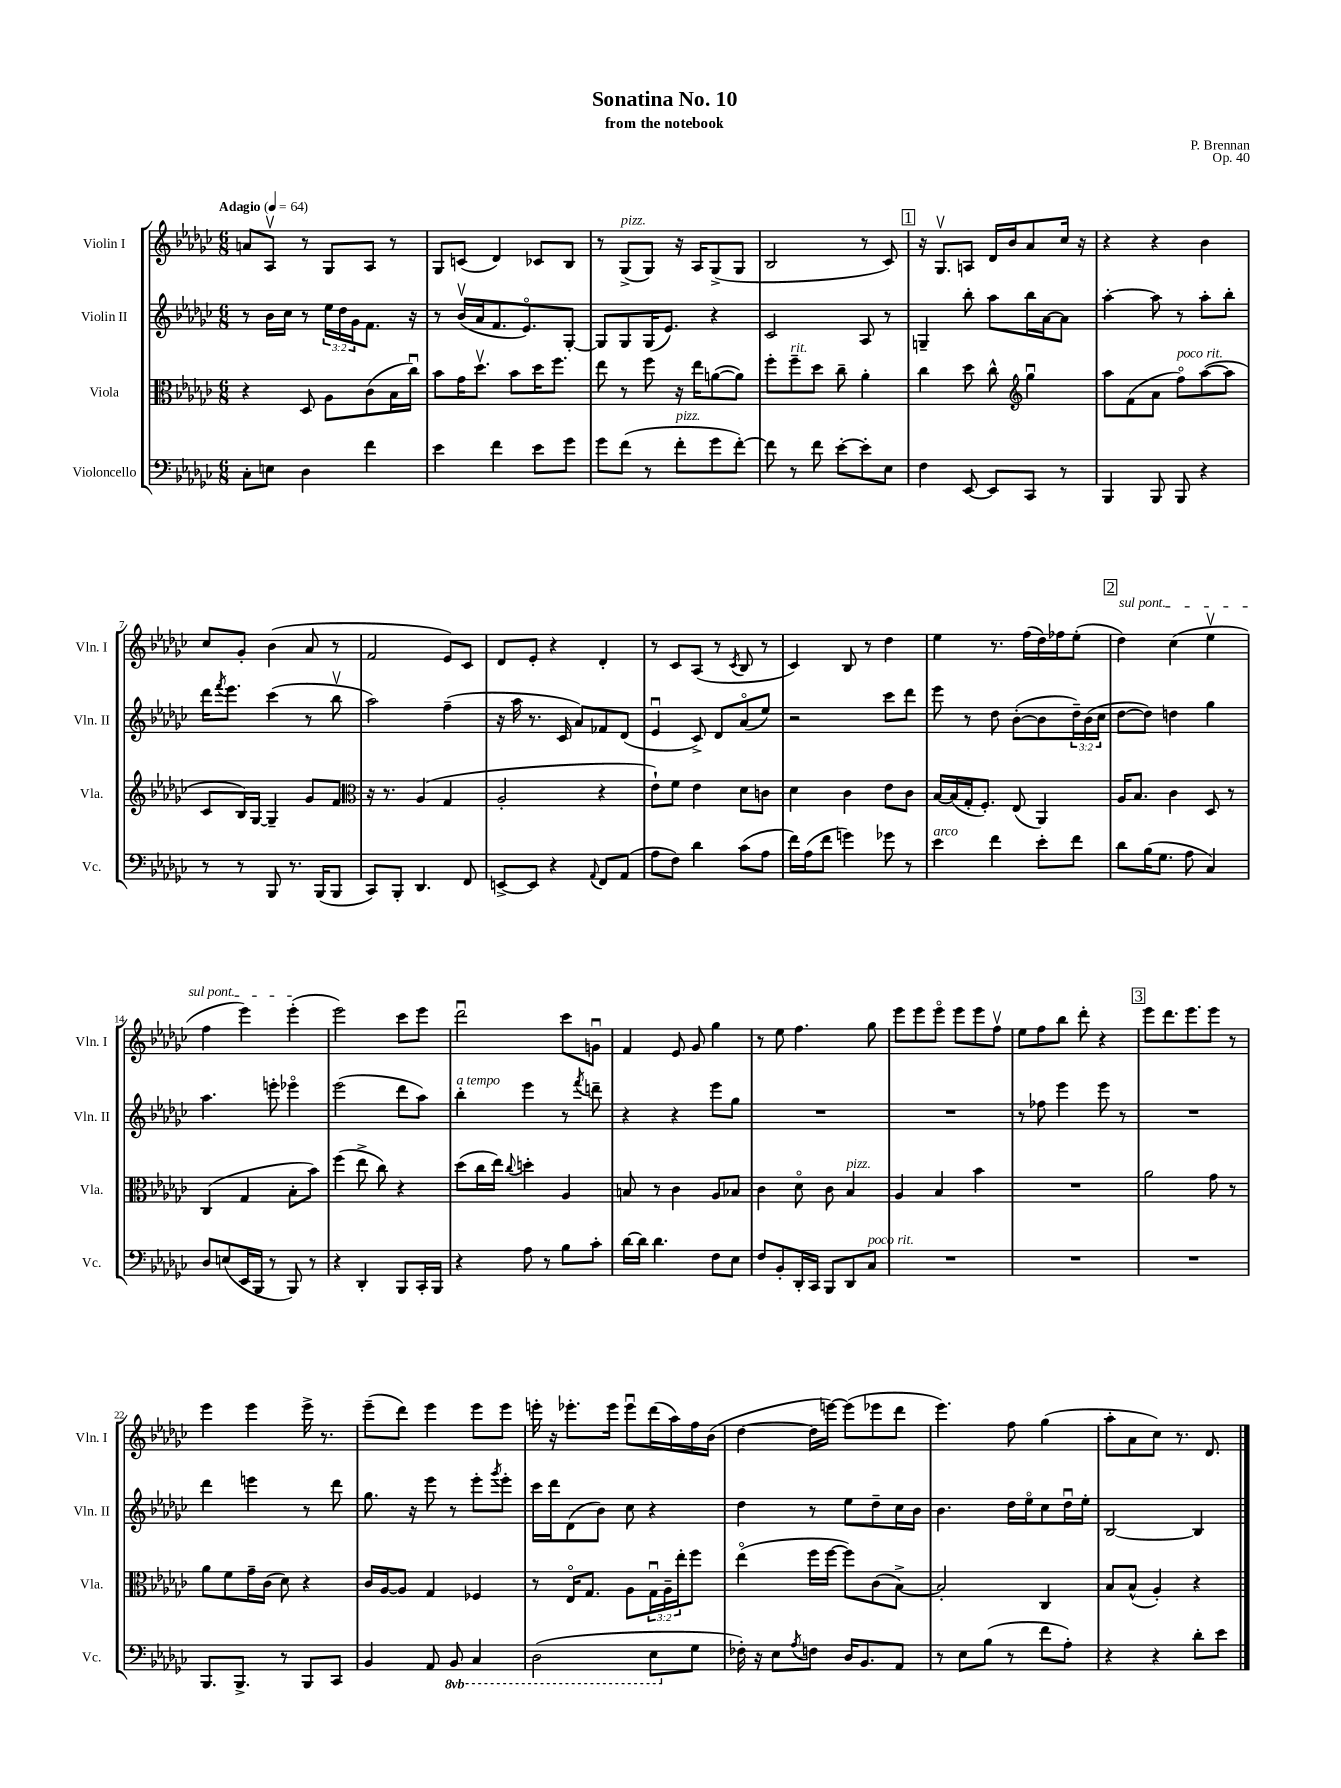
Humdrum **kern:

**kern	**kern	**kern	**kern
*staff4	*staff3	*staff2	*staff1
*clefF4	*clefC3	*clefG2	*clefG2
*k[b-e-a-d-g-c-]	*k[b-e-a-d-g-c-]	*k[b-e-a-d-g-c-]	*k[b-e-a-d-g-c-]
*M6/8	*M6/8	*M6/8	*M6/8
*MM64	*MM64	*MM64	*MM64
8C-'	4r	8r	8a
8E	.	16b-	8A-v
.	.	16cc-	.
4D-	8D-	8r	8r
.	8A-	24ee-	8G-
.	.	24dd-	.
.	.	24g-	.
4f	(8c-	8.f	8A-
.	16B-	.	8r
.	16cc-u)	16r	.
=	=	=	=
4e-	8b-	8r	8G-
.	16g-	(16b-v	(8c
.	8.dd-v	16a-	.
4f	.	8.f	4d-)
.	8b-	.	.
.	.	8.e-o)	.
8e-	16dd-	.	8c-
.	8.ff	.	.
8g-	.	[8G-'	8B-
=	=	=	=
8g-	8ee-	8G-]	8r
(8f	8r	8G-	(8G-^
8r	8ff	(16G-	8G-)
.	.	8.e-)	.
8f'	16r	.	16r
.	16ee-	.	16A-
8g-	([8a	4r	(8G-^
[8f')	8a])	.	8G-
=	=	=	=
8f]	8ff'	2c-	2B-
8r	8ff~	.	.
8f	8dd-	.	.
[8e-'	8cc-~	.	.
8e-']	4a-'	8A-	8r
8E-	.	8r	8c-)
=	=	=	=
4F	4cc-	4G~	16r
.	.	.	8.G-v
[8EE-	8dd-	8bb-'	8A
8EE-]	8cc-^^	8aa-	16d-
.	.	.	16b-
*	*clefG2	*	*
8CC-	4gg-u	16bb-	8a-
.	.	[16a-	.
8r	.	8a-]	16cc-
.	.	.	16r
=	=	=	=
4BBB-	8aa-	[4aa-'	4r
.	(8f	.	.
8BBB-	8a-	8aa-]	4r
8BBB-	8ffo)	8r	.
4r	([8aa-	8aa-'	4b-
.	8aa-]	8bb-'	.
=	=	=	=
8r	8c-	16ddd-	8cc-
.	.	8qfff	.
.	.	8.eee-	.
8r	16B-)	.	8g-'
.	[16G-	.	.
8BBB-	4G-~]	(4ccc-	(4b-
8.r	.	.	.
.	8g-	8r	8a-
(16BBB-	.	.	.
8BBB-	8f	8bb-v	8r
=	=	=	=
*	*clefC3	*	*
8CC-)	16r	2aa-)	2f
.	8.r	.	.
8BBB-'	.	.	.
4.DD-	(4A-	.	.
.	4G-	(4ff~	8e-)
8FF	.	.	8c-
=	=	=	=
[8EE^	2A-'	16r	8d-
.	.	16aa-	.
8EE]	.	8.r	8e-'
4r	.	.	4r
.	.	16c-	.
.	.	8a-)	.
8qqAA-	.	.	.
8FF	4r	8f-	4d-'
(8AA-	.	(8d-	.
=	=	=	=
8A-	8e-`)	4e-u	8r
8F)	8f	.	8c-
4d-	4e-	8c-^)	(8A-
.	.	8d-	8r
.	.	.	8qc-
(8c-	8d-	(8a-o	8B-
8A-	8c	8ee-)	8r
=	=	=	=
16f)	4d-	2r	4c-)
(16A-	.	.	.
8f	.	.	.
4g)	4c-	.	8B-
.	.	.	8r
8g-	8e-	8ccc-	4dd-
8r	8c-	8ddd-	.
=	=	=	=
4e-	[16B-	8eee-	4ee-
.	(16B-]	.	.
.	16G-'	8r	.
.	8.F')	.	.
4f	.	8dd-	8.r
.	(8E-	([8b-'	.
.	.	.	(16ff
8e-'	4AA-)	8b-]	16dd-)
.	.	.	16ff-
8f	.	24dd-~)	(8ee-'
.	.	(24b-	.
.	.	24cc-	.
=	=	=	=
8d-	16A-	[8dd-	4dd-)
.	8.B-	.	.
(16B-	.	8dd-])	.
8.G-	.	.	.
.	4c-	4dd	(4cc-
8A-	.	.	.
4C-)	8D-	4gg-	4ee-v
.	8r	.	.
=	=	=	=
8D-	(4C-	4.aa-	4ff
(8E	.	.	.
16EE-	4G-	.	4eee-)
16BBB-	.	.	.
8r	.	8eee'	.
8BBB-)	8B-'	4eee-o	(4eee-'
8r	8b-)	.	.
=	=	=	=
4r	(4ff	(2eee-	2eee-)
4DD-'	8ee-^	.	.
.	8cc-)	.	.
8BBB-	4r	8ddd-	8ccc-
16CC-'	.	8aa-)	8eee-
16BBB-	.	.	.
=	=	=	=
4r	(8dd-	4bb-'	2ddd-u
.	16cc-	.	.
.	16ee-)	.	.
.	8qqcc-	.	.
8A-	4dd'	4eee-	.
8r	.	.	.
8B-	4A-	8r	8ccc-
.	.	8qfff	.
8c-'	.	8ddd~	8gu
=	=	=	=
[16d-	8B	4r	4f
16d-]	.	.	.
4.d-	8r	.	.
.	4c-	4r	8e-
.	.	.	8g-
8F	8A-	8eee-	4gg-
8E-	8B-	8gg-	.
=	=	=	=
8F	4c-	2.r	8r
8BB-'	.	.	8ee-
16DD-'	8d-o	.	4.ff
16CC-	.	.	.
8BBB-	8c-	.	.
8DD-	4B-	.	.
8C-	.	.	8gg-
=	=	=	=
2.r	4A-	2.r	8eee-
.	.	.	8eee-
.	4B-	.	8eee-o
.	.	.	8eee-
.	4b-	.	8eee-
.	.	.	8ffv
=	=	=	=
2.r	2.r	8r	8ee-
.	.	8ff-	8ff
.	.	4eee-	8bb-
.	.	.	8ddd-'
.	.	8eee-	4r
.	.	8r	.
=	=	=	=
2.r	2a-	2.r	8eee-
.	.	.	8.ddd-
.	.	.	8.eee-
.	8g-	.	8eee-
.	8r	.	8r
=	=	=	=
8.BBB-	8a-	4ddd-	4eee-
.	8f	.	.
8.BBB-^	.	.	.
.	16g-~	4eee	4eee-
.	(16c-	.	.
8r	8d-)	.	.
8BBB-	4r	8r	16eee-^
.	.	.	8.r
8CC-	.	8ddd-	.
=	=	=	=
4BB-	16c-	8.gg-	(8eee-~
.	[16A-	.	.
.	8A-]	.	8ddd-)
.	.	16r	.
8AA-	4G-	8eee-	4eee-
8BBB-	.	8r	.
4CC-	4F-	8eee-'	8eee-
.	.	8qggg-	.
.	.	8eee-'	8eee-
=	=	=	=
(2DD-	8r	16ccc-	16eee'
.	.	16ddd-	16r
.	16E-o	(8d-	8.eee-'
.	8.G-	.	.
.	.	8b-)	.
.	.	.	16eee-
.	8A-	8cc-	8eee-u
8EE-	24G-u	4r	(16ddd-
.	24A-~	.	.
.	.	.	16aa-)
.	24ee-'	.	.
8G-	8ff	.	16ff
.	.	.	(16b-
=	=	=	=
16F-')	(4ee-o	4dd-	[4dd-
16r	.	.	.
8E-	.	.	.
8qA-	.	.	.
8F	16ff	8r	16dd-]
.	[16ff	.	[16eee)
16D-	8ff])	8ee-	(8eee]
8.BB-	.	.	.
.	(8c-	8dd-~	8eee-
8AA-	[8B-^)	16cc-	8ddd-
.	.	16b-	.
=	=	=	=
8r	2B-']	4.b-	4.eee-)
8E-	.	.	.
(8B-	.	.	.
8r	.	16dd-	8ff
.	.	16ee-o	.
8f	4C-	8cc-	(4gg-
8A-')	.	16dd-u	.
.	.	16ee-'	.
=	=	=	=
4r	8B-	[2B-	8aa-'
.	(8B-^^	.	8a-
4r	4A-')	.	8cc-)
.	.	.	8.r
8d-'	4r	4B-]	.
.	.	.	8.d-
8e-	.	.	.
==	==	==	==
*-	*-	*-	*-
